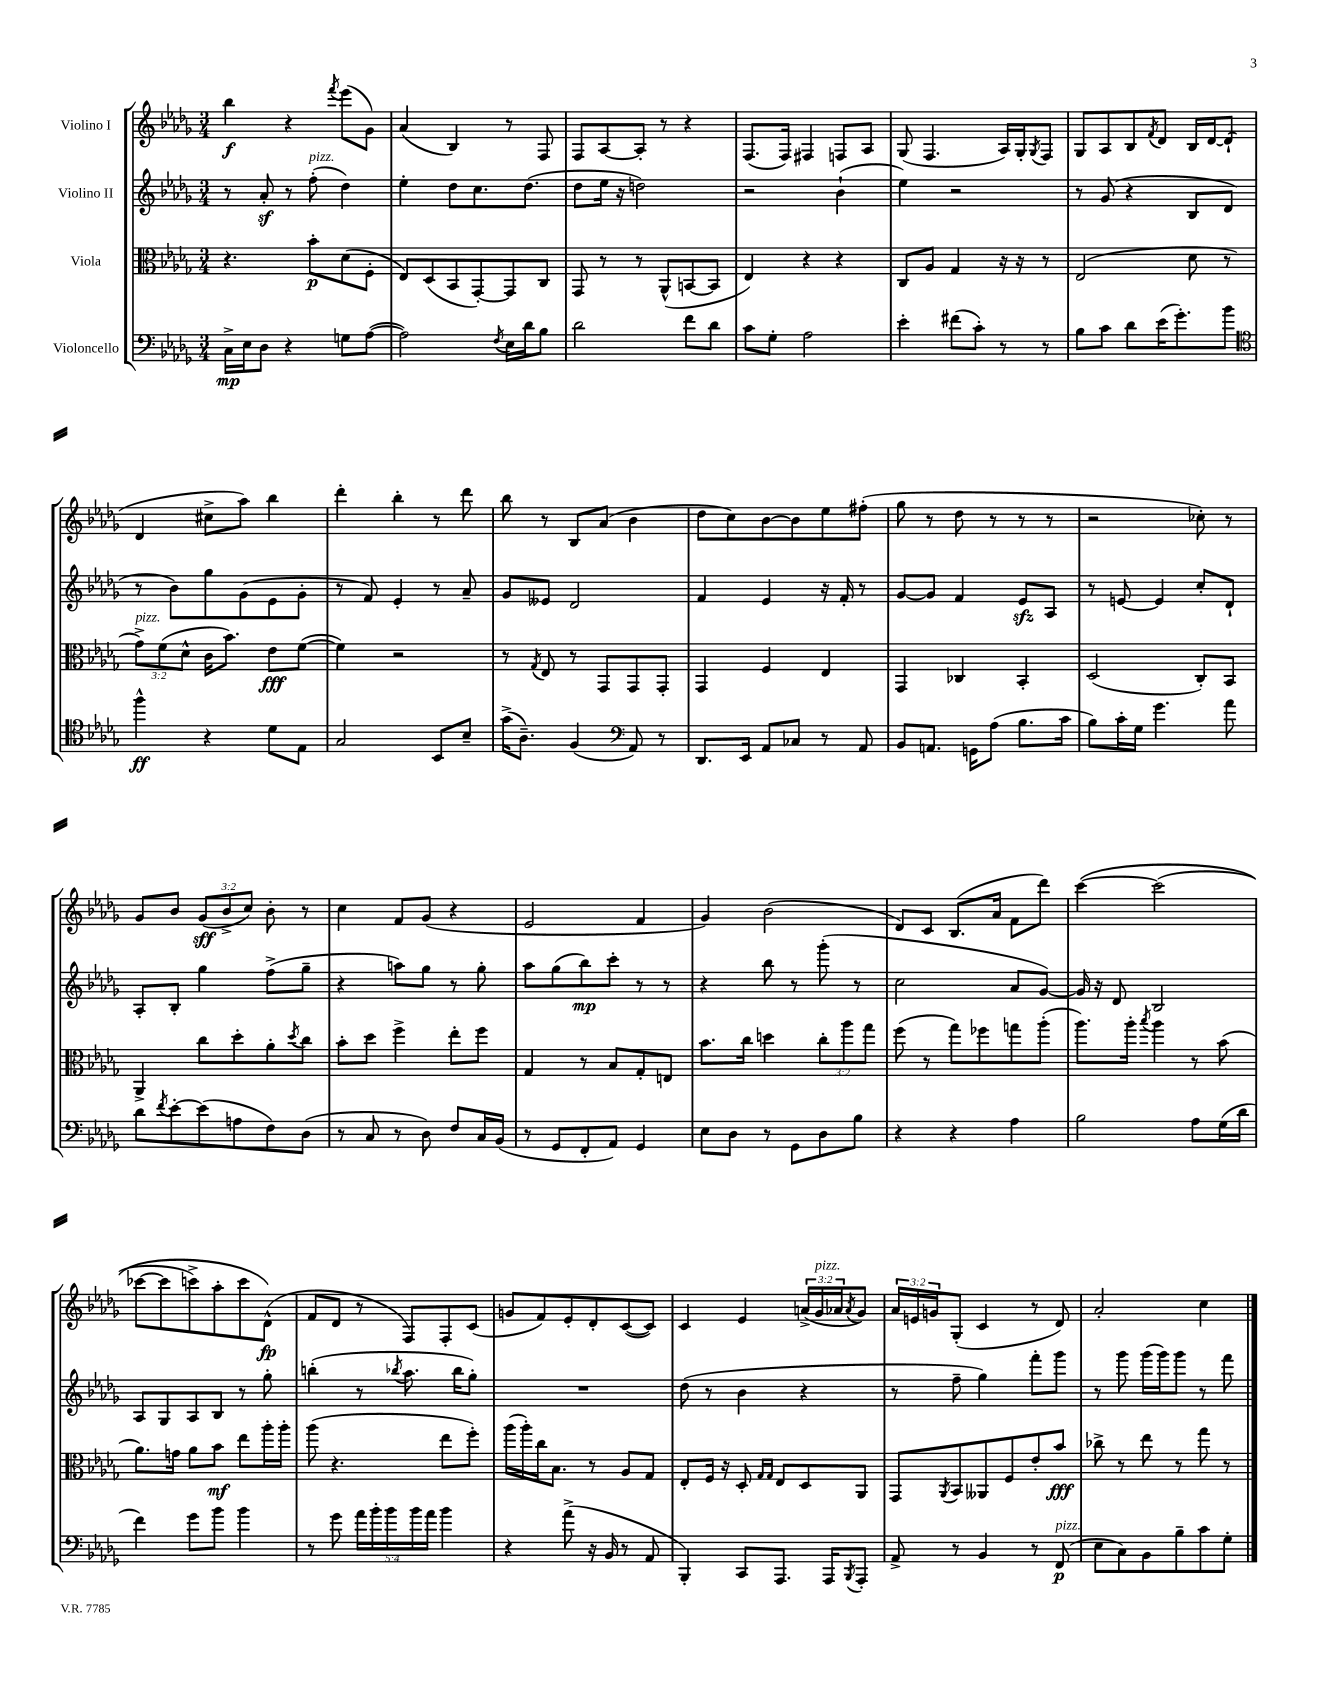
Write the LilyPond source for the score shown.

<<
\new StaffGroup <<
\new Staff = "s0" \with { instrumentName = "Violino I" } {
    \clef treble \key des \major \numericTimeSignature \time 3/4 \override Staff.TupletNumber.text = #tuplet-number::calc-fraction-text
    bes''4\f r4 \acciaccatura { f'''8 } ees'''8( ges'8) |
    aes'4( bes4) r8 f8 |
    f8 aes8~ aes8-. r8 r4 |
    f8.( f16) fis4 f8 aes8 |
    ges8( f4. aes16) ges16-. \acciaccatura { ges8 } f8 |
    ges8 aes8 bes8 \acciaccatura { f'8 } des'8 bes16 des'16~ des'8-!( |
    des'4 cis''8-> aes''8) bes''4 |
    des'''4-. bes''4-. r8 des'''8 |
    bes''8 r8 bes8 aes'8( bes'4 |
    des''8 c''8) bes'8~ bes'8 ees''8 fis''8-.( |
    ges''8 r8 des''8 r8 r8 r8 |
    r2 ces''8-.) r8 |
    ges'8 bes'8 \tuplet 3/2 { ges'8\sff( bes'8-> c''8) } bes'8-. r8 |
    c''4 f'8 ges'8( r4 |
    ees'2 f'4 |
    ges'4) bes'2( |
    des'8) c'8 bes8.( aes'16 f'8 des'''8) |
    c'''4~\( c'''2( |
    ces'''8~ ces'''8 c'''8->) aes''8-. c'''8 des'8-^\fp(\) |
    f'8 des'8 r8 f8) f8-. c'8( |
    g'8 f'8) ees'8-. des'8-. c'8~( c'8) |
    c'4 ees'4 \tuplet 3/2 { a'16->( ges'16^\markup { \italic "pizz." } aes'16 } \acciaccatura { aes'8 } ges'8) |
    \tuplet 3/2 { aes'16 e'16 g'16 } ges8-.( c'4 r8 des'8) |
    aes'2-. c''4 \bar "|." |
}
\new Staff = "s1" \with { instrumentName = "Violino II" } {
    \clef treble \key des \major \numericTimeSignature \time 3/4
    r8 aes'8-.\sf r8 f''8-.^\markup { \italic "pizz." }( des''4) |
    ees''4-. des''8 c''8. des''8.( |
    des''8 ees''16 r16 d''2) |
    r2 bes'4-!( |
    ees''4) r2 |
    r8 ges'8( r4 bes8 des'8 |
    r8 bes'8) ges''8 ges'8( ees'8 ges'8-. |
    r8 f'8) ees'4-. r8 aes'8-- |
    ges'8 eeses'8 des'2 |
    f'4 ees'4 r16 f'16-. r8 |
    ges'8~ ges'8 f'4 ees'8\sfz aes8 |
    r8 e'8~ e'4 c''8-. des'8-! |
    aes8-. bes8-. ges''4 f''8->( ges''8-- |
    r4 a''8) ges''8 r8 ges''8-. |
    aes''8 ges''8( bes''8\mp) c'''8-. r8 r8 |
    r4 bes''8 r8 ges'''8-.( r8 |
    c''2 aes'8 ges'8~) |
    ges'16 r16 des'8 bes2 |
    aes8 ges8 aes8 bes8 r8 ges''8-. |
    b''4-.( r8 \acciaccatura { bes''8 } aes''8. bes''16 ges''8-.) |
    R2. |
    des''8( r8 bes'4 r4 |
    r8 f''8-- ges''4) f'''8-. ges'''8 |
    r8 ges'''8 ges'''16( ges'''16) ges'''8 r8 f'''8 \bar "|." |
}
\new Staff = "s2" \with { instrumentName = "Viola" } {
    \clef alto \key des \major \numericTimeSignature \time 3/4 \override Staff.TupletNumber.text = #tuplet-number::calc-fraction-text
    r4. bes'8-.\p des'8( f8-. |
    ees8) des8( bes,8 ges,8~-.) ges,8 c8 |
    ges,8 r8 r8 aes,8-^( b,8~ b,8 |
    ees4) r4 r4 |
    c8 aes8 ges4 r16 r16 r8 |
    ees2( des'8 r8 |
    \tuplet 3/2 { ges'8->^\markup { \italic "pizz." }) f'8( des'8-^ } c'16 bes'8.) ees'8\fff f'8~( |
    f'4) r2 |
    r8 \acciaccatura { ges8 } ees8 r8 ges,8 ges,8 ges,8-. |
    ges,4 f4 ees4 |
    ges,4 ces4 bes,4-. |
    des2( c8-.) bes,8 |
    aes,4-> c''8 des''8-. aes'8-. \acciaccatura { des''8 } c''8 |
    bes'8-. des''8 f''4-> ees''8-. f''8 |
    ges4 r8 bes8 ges8-. e8 |
    bes'8. c''16 d''4 \tuplet 3/2 { c''8-. aes''8 ges''8 } |
    f''8( r8 ges''8) fes''8 g''8 aes''8-.( |
    aes''8.) aes''16-. \acciaccatura { bes''8 } aes''4 r8 bes'8( |
    aes'8.) g'16 aes'8 bes'8\mf ees''8 aes''16-. aes''16-. |
    aes''8( r4. ees''8 f''8-.) |
    aes''16( aes''16-.) c''16 bes8. r8 aes8 ges8 |
    ees8-. f16 r16 des8-. \grace { ges16 ges16 } ees8 des8 aes,8 |
    ges,8 \acciaccatura { aes,8 } bes,8 aeses,8 f8 ees'8-. bes'8\fff |
    ces''8-> r8 ees''8 r8 ges''8 r8 \bar "|." |
}
\new Staff = "s3" \with { instrumentName = "Violoncello" } {
    \clef bass \key des \major \numericTimeSignature \time 3/4 \override Staff.TupletNumber.text = #tuplet-number::calc-fraction-text
    c16->\mp ees16 des8 r4 g8 aes8~( |
    aes2) \acciaccatura { f8 } ees16 des'16 bes8 |
    des'2 f'8 des'8 |
    c'8 ges8-. aes2 |
    ees'4-. fis'8( c'8-.) r8 r8 |
    bes8 c'8 des'8 ees'16( ges'8.-.) bes'8 |
    \clef tenor f''4-^\ff r4 des'8 ees8 |
    ges2 bes,8 bes8-- |
    ges'16->( aes8.--) f4( \clef bass aes,8) r8 |
    des,8. ees,16 aes,8 ces8 r8 aes,8 |
    bes,8 a,8. g,16 aes8( bes8. c'16 |
    bes8) c'16-. ges16 ges'4. aes'8 |
    des'8 \acciaccatura { f'8 } ees'8~-. ees'8( a8 f8) des8( |
    r8 c8 r8 des8) f8 c16 bes,16( |
    r8 ges,8 f,8-. aes,8) ges,4 |
    ees8 des8 r8 ges,8 des8 bes8 |
    r4 r4 aes4 |
    bes2 aes8 ges16( des'16 |
    f'4) ges'8 bes'8 bes'4 |
    r8 ges'8 \tuplet 5/4 { aes'16 bes'16-. bes'16 bes'16 aes'16 } bes'4 |
    r4 aes'8->( r16 bes,16 r8 aes,8 |
    bes,,4-.) c,8 aes,,8. aes,,16 \acciaccatura { bes,,8 } aes,,8-. |
    aes,8-> r8 bes,4 r8 f,8\p^\markup { \italic "pizz." }( |
    ees8 c8) bes,8 bes8-- c'8 ges8-. \bar "|." |
}
>>
>>
\layout { \context { \Score \remove "Bar_number_engraver" } }
